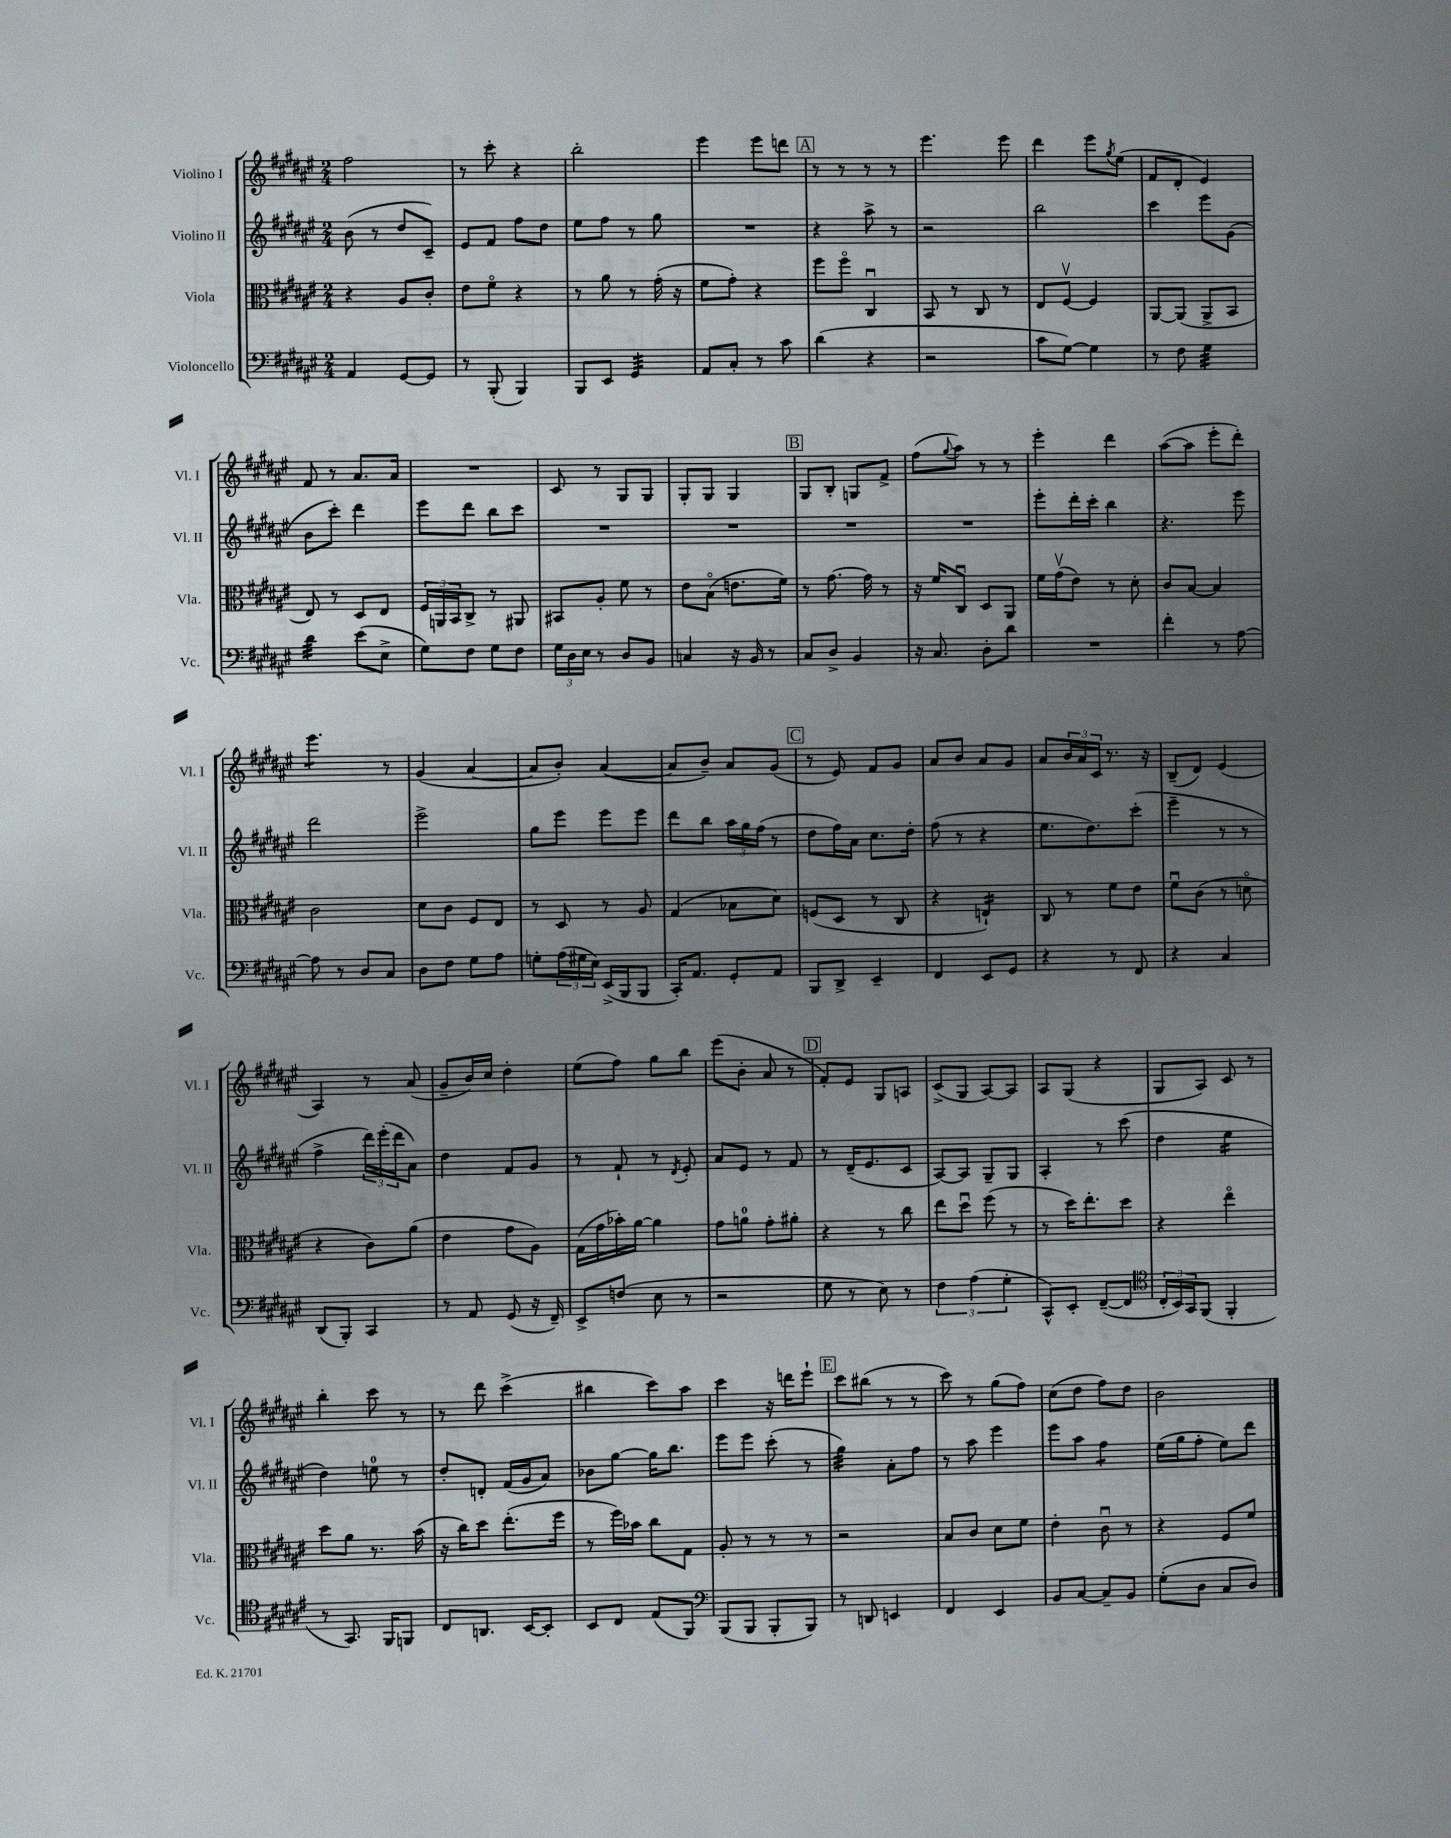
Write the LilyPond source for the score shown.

<<
\new StaffGroup <<
\new Staff = "s0" \with { instrumentName = "Violino I" shortInstrumentName = "Vl. I" } {
    \clef treble \key fis \major \numericTimeSignature \time 2/4
    fis''2 |
    r8 cis'''8-. r4 |
    b''2-. |
    eis'''4 eis'''8 d'''8 |
    \mark \markup { \box "A" } r8 r8 r8 r8 |
    eis'''4. eis'''8 |
    dis'''4 eis'''8 \acciaccatura { gis''8 } eis''8( |
    fis'8 dis'8-. eis'4) |
    fis'8 r8 ais'8. ais'16 |
    R2 |
    cis'8 r8 gis8 gis8 |
    gis8-. gis8 gis4 |
    \mark \markup { \box "B" } gis8 b8-. g8 fis'8-> |
    fis''8( \appoggiatura { gis''8 } ais''8) r8 r8 |
    eis'''4-. dis'''4 |
    ais''8~( ais''8 eis'''8-. dis'''8-.) |
    eis'''4.:8 r8 |
    gis'4( ais'4~ |
    ais'8 b'8-.) ais'4~( |
    ais'8 b'8--) ais'8 gis'8( |
    \mark \markup { \box "C" } r8 eis'8) fis'8 gis'8 |
    ais'8 b'8 ais'8 gis'8 |
    ais'8 \tuplet 3/2 { b'16 ais'16 cis'16 } r8. r16 |
    b8--( dis'8) eis'4( |
    ais4) r8 ais'8( |
    gis'8-- b'16) cis''16 dis''4-. |
    eis''8( fis''8) gis''8 b''8 |
    eis'''8( b'8-. ais'8 r8 |
    \mark \markup { \box "D" } fis'8-.) eis'8 gis8 a8 |
    cis'8->( gis8 ais8~) ais8 |
    ais8 gis8( r4 |
    gis8 ais8) cis'8 r8 |
    b''4-. cis'''8 r8 |
    r8 dis'''8 cis'''4->( |
    bis''4 cis'''8) ais''8 |
    cis'''4 r16 d'''16 eis'''8-! |
    \mark \markup { \box "E" } cis'''8 bis''8( r8 r8 |
    cis'''8) r8 gis''8( fis''8) |
    cis''8( dis''8 fis''8) dis''8 |
    b'2 \bar "|." |
}
\new Staff = "s1" \with { instrumentName = "Violino II" shortInstrumentName = "Vl. II" } {
    \clef treble \key fis \major \numericTimeSignature \time 2/4
    b'8( r8 dis''8 cis'8--) |
    eis'8 fis'8 fis''8 dis''8 |
    eis''8 fis''8 r8 gis''8 |
    R2 |
    \mark \markup { \box "A" } r4 ais''8-> r8 |
    r2 |
    b''2 |
    cis'''4 eis'''8 gis'8( |
    b'8 cis'''8-.) dis'''4 |
    eis'''8 dis'''8 b''8 cis'''8 |
    R2 |
    R2 |
    \mark \markup { \box "B" } R2 |
    R2 |
    eis'''8-. dis'''16-. cis'''16-. b''4 |
    r4. eis'''8 |
    dis'''2 |
    eis'''2-> |
    gis''8 eis'''8 eis'''8 eis'''8 |
    dis'''8 b''8 \tuplet 3/2 { ais''16 gis''16 fis''16( } r8 |
    \mark \markup { \box "C" } dis''8 fis''16) ais'16 cis''8. dis''16-. |
    fis''8( r8 r4 |
    eis''8. dis''8.) cis'''8-.( |
    eis'''4-- r8 r8 |
    fis''4-> \tuplet 3/2 { dis'''16) eis'''16-.( dis'''16 } ais'8) |
    dis''4 fis'8 gis'8 |
    r8 fis'8-! r8 \acciaccatura { dis'8 } eis'8-. |
    ais'8 eis'8 r8 fis'8 |
    \mark \markup { \box "D" } r8 dis'16--( eis'8. cis'8 |
    ais8~) ais8 gis8-- gis8 |
    ais4-. r8 cis'''8( |
    dis''4 eis''4:16 |
    dis''4) e''8-0 r8 |
    dis''8-. d'8-. fis'16( gis'16 ais'8) |
    bes'8 gis''8~ gis''16 b''8. |
    eis'''8 eis'''8 cis'''8-.( r8 |
    \mark \markup { \box "E" } gis''4:32) ais'8-. fis''8 |
    r8 ais''8 eis'''4 |
    eis'''8 ais''8 fis''4:8 |
    eis''16( gis''16 fis''8-. eis''8) dis'''8 \bar "|." |
}
\new Staff = "s2" \with { instrumentName = "Viola" shortInstrumentName = "Vla." } {
    \clef alto \key fis \major \numericTimeSignature \time 2/4
    r4 ais8 cis'8-. |
    eis'8 fis'8\flageolet r4 |
    r8 ais'8 r8 gis'16-.( r16 |
    fis'8 gis'8-.) r4 |
    \mark \markup { \box "A" } fis''8 fis''8\flageolet cis4\downbow |
    b,8 r8 cis8 r8 |
    eis8 fis8~\upbow fis4 |
    ais,8~ ais,8( ais,8-> b,8 |
    eis8) r8 dis8 eis8 |
    \tuplet 3/2 { fis16 a,16 b,16 } cis8-> r8 ais,8 |
    bis,8 ais8-. fis'8 r8 |
    eis'8 b8\flageolet( e'8. fis'16) |
    \mark \markup { \box "B" } r8 gis'8.~ gis'16 r8 |
    r16 fis'16 cis8\downbow dis8 ais,8 |
    fis'16 gis'16\upbow( eis'8) r8 dis'8-. |
    cis'8 b8~ b4 |
    cis'2 |
    dis'8 cis'8 fis8 eis8 |
    r8 dis8 r8 ais8 |
    gis4( bes8 dis'8) |
    \mark \markup { \box "C" } f8( dis8 r8 cis8 |
    r4 e4:16-!) |
    cis8 r8 fis'8 eis'8 |
    fis'8\downbow cis'8( r8 d'8\flageolet |
    r4 cis'8) ais'8( |
    eis'4 gis'8 ais8) |
    gis16( gis'16 bes'16-.) ais'16~ ais'4 |
    gis'8 a'8-0 gis'8-. ais'8-. |
    \mark \markup { \box "D" } r4 r8 cis''8 |
    eis''8 dis''8\downbow fis''8( r8 |
    r8 dis''16) eis''8.-. dis''8 |
    r4 eis''4\flageolet |
    dis''8 ais'8 r8. b'16( |
    r16 cis''16) dis''8 eis''8.-.( fis''16 |
    r8 fis''16) bes'16 cis''8 gis8 |
    ais8-. r8 r8 r8 |
    \mark \markup { \box "E" } r2 |
    b8 cis'8 dis'8 fis'8 |
    eis'4-. cis'8\downbow r8 |
    r4 fis8 fis'8 \bar "|." |
}
\new Staff = "s3" \with { instrumentName = "Violoncello" shortInstrumentName = "Vc." } {
    \clef bass \key fis \major \numericTimeSignature \time 2/4
    ais,4 gis,8~ gis,8 |
    r8 b,,8-.( b,,4) |
    b,,8 eis,8 gis,4:32 |
    ais,8 cis8-. r8 cis'8 |
    \mark \markup { \box "A" } dis'4( r4 |
    r2 |
    cis'8 gis8~) gis4 |
    r8 fis8 gis4:32 |
    dis'4:32 eis'8( eis8-> |
    gis8) fis8 gis8 fis8 |
    \tuplet 3/2 { gis16 dis16 eis16 } r8 dis8 b,8 |
    c4 r16 b,16 r8 |
    \mark \markup { \box "B" } cis8 dis8-> b,4 |
    r16 cis8. dis8-. dis'8 |
    R2 |
    fis'4-. r8 ais8~ |
    ais8 r8 dis8 cis8 |
    dis8 fis8 gis8 ais8 |
    g8-. \tuplet 3/2 { ais16( gis16 eis16) } eis,16->( b,,16 b,,8 |
    cis,16-.) ais,8. gis,8-. ais,8 |
    \mark \markup { \box "C" } b,,8 dis,8-> eis,4-- |
    fis,4 eis,8 gis,8 |
    r4 r8 fis,8 |
    r4 cis4 |
    dis,8( b,,8-.) cis,4 |
    r8 ais,8 gis,8( r16 fis,16--) |
    eis,8-> f8( eis8 r8 |
    r2 |
    \mark \markup { \box "D" } gis8 r8 eis8) r8 |
    \tuplet 3/2 { fis4 ais4( gis4-. } |
    cis,8-^) eis,8-. fis,8~--( fis,8 |
    \clef tenor \tuplet 3/2 { cis16-. b,16) gis,16 } fis,8( fis,4-. |
    r8 gis,8.) fis,16 f,8 |
    cis8 a,8. b,16~ b,8-. |
    b,8 cis8 eis8( fis,8) |
    \clef bass b,,8( b,,8 b,,8-. b,,8) |
    \mark \markup { \box "E" } r8 d,8 e,4 |
    fis,4 eis,4 |
    b,8 cis8~ cis8-- b,8 |
    gis8-.( dis8 cis8 dis8) \bar "|." |
}
>>
>>
\layout { \context { \Score \remove "Bar_number_engraver" } }
